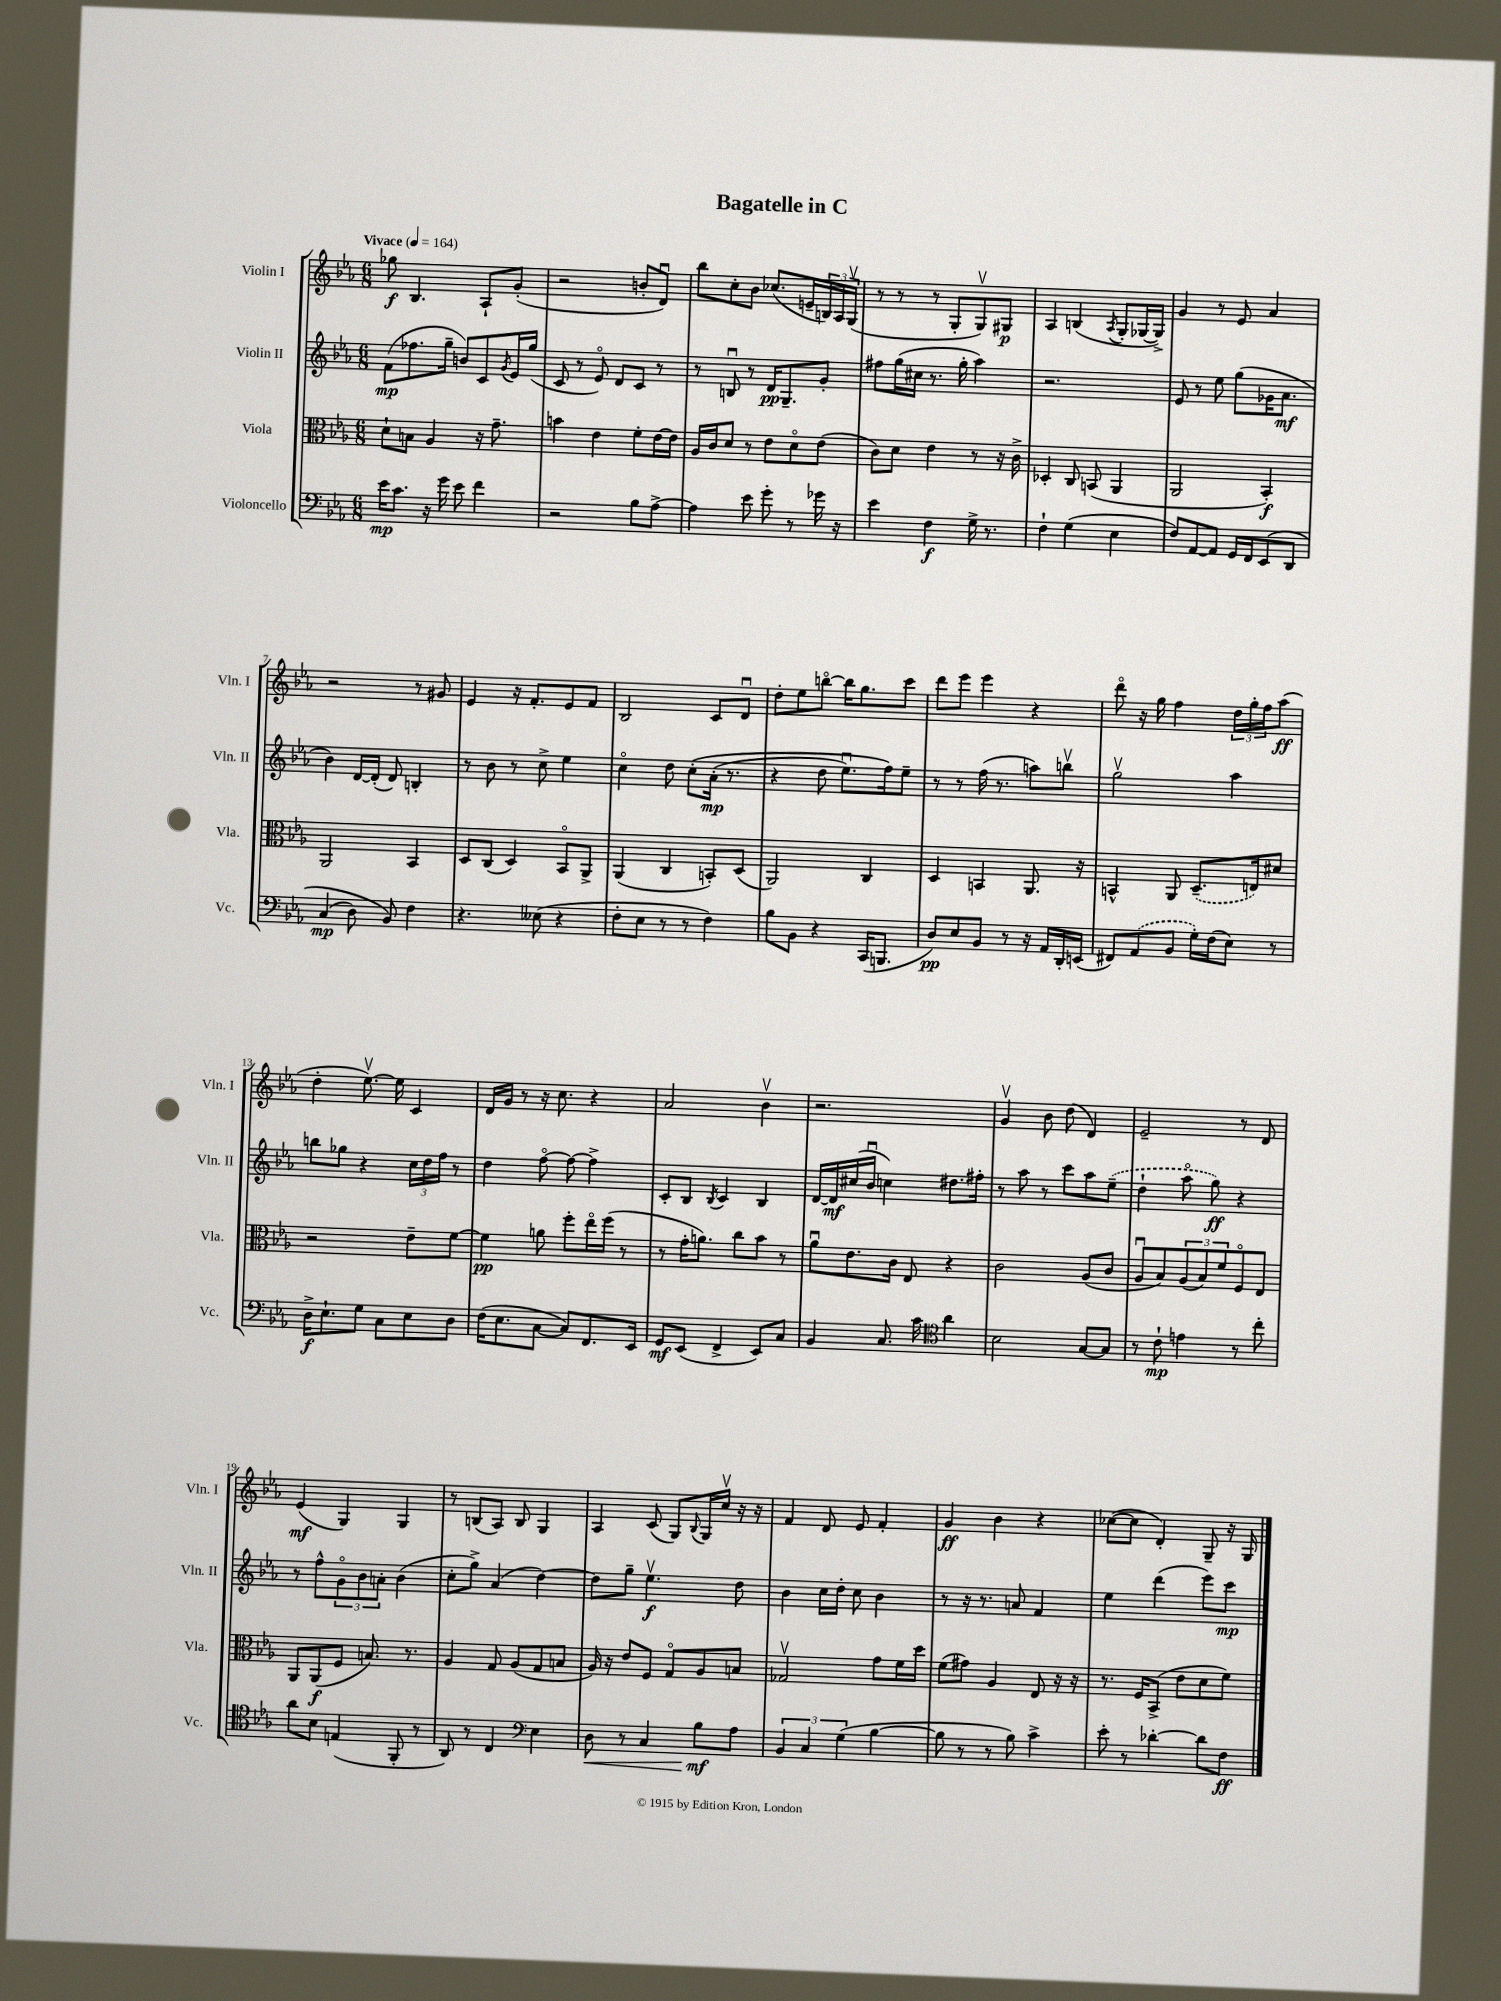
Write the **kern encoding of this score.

**kern	**kern	**kern	**kern
*staff4	*staff3	*staff2	*staff1
*clefF4	*clefC3	*clefG2	*clefG2
*k[b-e-a-]	*k[b-e-a-]	*k[b-e-a-]	*k[b-e-a-]
*M6/8	*M6/8	*M6/8	*M6/8
*MM164	*MM164	*MM164	*MM164
16e-\LK	8d`\L	(8f\L	8gg-\
8.c\J	.	.	.
.	8B\J	8.ff-\	4.B-/
16r	4A-/	.	.
16g\	.	16gg~\Jk	.
8e-\	.	8b/L)	.
4f\	16r	8c/	8A-`/L
.	8.g~\	.	.
.	.	8qg/	.
.	.	16e-/L	(8g'/J
.	.	(16gg/JJ	.
=	=	=	=
2r	4b\	8c/	2r
.	.	8r	.
.	4e-\	8e-o/)	.
.	.	8d/L	.
8B-\L	8f'\L	8c/J	8b'/L
[8A-^\J	[16e-\L	8r	8du/J)
.	16e-\]JJ	.	.
=	=	=	=
4A-\]	16A-/LL	8r	8bb-\L
.	16c/J	.	.
.	8d/J	8Bu/	8cc'\
8e-\	8r	8r	8b-\J
8g'\	8e-\L	16d/LK	(8.cc-/L
.	.	8.G~/	.
8r	8do\	.	.
.	.	.	16e~/L
16g-\	(8e-\J	8g'/J	24B/)
.	.	.	24A-/
16r	.	.	.
.	.	.	(24Gv/JJ
=	=	=	=
4e-\	8c\L)	8ff#\L	8r
.	8d\J	(16gg\L	8r
.	.	16cc#\JJ	.
4F\	4e-\	8.r	8r
.	.	.	8G'/L
.	.	16gg'\	.
16G^\	8r	4aa-\)	8Gv/)
8.r	.	.	.
.	16r	.	8G#/J
.	16c^\	.	.
=	=	=	=
4F`\	4D-'/	2.r	4A-/
(4G\	8C/	.	(4B/
.	(8BB/	.	.
.	.	.	8qA-/
4E-\	4AA-/	.	8G'/L
.	.	.	[16G-/L
.	.	.	16G-^/]JJ)
=	=	=	=
8F/L)	2AA-/	8e-/	4g/
[8AA-/	.	8r	.
8AA-/]J	.	8ee-\	8r
16GG/LL	.	(8gg\L	8e-/
16FF/J	.	.	.
&(8EE-/	4BB-'/)	16g-\K	4a-/
.	.	8.a-\J	.
8DD/J	.	.	.
=	=	=	=
(4C/	2AA-/	4b-\)	2r
8D\)	.	[16d/LL	.
.	.	(16d'/]JJ	.
8BB-/&)	.	8d/)	.
4F\	4BB-/	4B'/	8r
.	.	.	8g#/
=	=	=	=
4.r	8D/L	8r	4e-/
.	(8C/J	8b-\	.
.	4D/)	8r	16r
.	.	.	8.f'/L
(8E--\	.	8cc^\	.
4r	8BB-o/L	4ee-\	8e-/
.	8AA-^/J	.	8f/J
=	=	=	=
8F'\L	(4AA-/	4cco\	2B-/
8E-\J	.	.	.
8r	4C/	8dd\	.
8r	.	&(8cc'\L	.
4F\)	8BB'/L)	(16a-'\Jk	8c/L
.	.	8.r	.
.	(8D/J	.	8du/J
=	=	=	=
8B-\L	2AA-/)	4r	8dd'\L
8BB-\J	.	.	8ee-\
4r	.	8dd\	[8bbo\J
.	.	8.ee-u\L)	16bb\]LK
.	.	.	8.gg\
(16CC/LK	4C/	.	.
8.BBB/J	.	16ff\k&)	.
.	.	8ee-~\J	8ccc\J
=	=	=	=
8D/L)	4D/	8r	8ddd\L
8E-/	.	8r	8eee-\J
8BB-/J	4BB/	(16ff\	4eee-\
.	.	8.r	.
8r	.	.	.
16r	8.AA-/	8aa\L)	4r
16AA-/LL	.	.	.
16DD'/	.	8bbv\J	.
(16EE/JJ	16r	.	.
=	=	=	=
8FF#/L)	4BB^^/	2ggv\	8dddo\
(8AA-/	.	.	16r
.	.	.	16gg\
8BB-/J	8AA-/	.	4ff\
16G'\LL)	(8.D~/L	.	.
(16F\J	.	.	.
8E-\J)	.	4aa-\	24dd\LL
.	.	.	24gg'\
.	16E/k)	.	.
.	.	.	24ff\J
8r	8d#/J	.	(8aa-\J
=	=	=	=
16D^\LK	2r	8bb\L	4dd'\
8.E-`\	.	.	.
.	.	8gg-\J	.
8G\J	.	4r	[8.ee-v\)
8C\L	.	.	.
.	.	.	16ee-\]
8E-\	8e-~\L	24cc\LL	4c/
.	.	24dd\	.
.	.	24ff\JJ	.
8D\J	[8f\J	8r	.
=	=	=	=
(16F\LK	4f\]	4dd\	16d/LL
8.E-\	.	.	16g/JJ
.	.	.	8r
[8C\J	8a\	[8ffo\	16r
.	.	.	8.cc\
8C/]L)	8ff'\L	8ff\_	.
8.FF/	16ee-o\L	4ff^\]	4r
.	(16ff\JJ	.	.
.	8r	.	.
16EE-/Jk	.	.	.
=	=	=	=
8GG/L	8r	8c'/L	2a-/
(8EE-/J	16g'\LK	8B-/J	.
.	8.a\J)	.	.
.	.	8qB-/	.
4FF^/	.	4c/	.
.	8cc\L	.	.
8EE-/L)	8b-\J	4B-/	4b-v\
8C/J	8r	.	.
=	=	=	=
4BB-/	8a-u\L	[16d/LL	2.r
.	.	16d/]	.
.	8.e-\	(16cc#/	.
.	.	16b-u/JJ	.
8.C/	.	4cc\)	.
.	16c\Jk	.	.
.	8E-/	.	.
16c\	.	.	.
*clefC4	*	*	*
4a-\	4r	8.dd#\L	.
.	.	16ff#'\Jk	.
=	=	=	=
2B-\	2c\	8r	4gv/
.	.	8aa-\	.
.	.	8r	8b-\
.	.	8ccc\L	(8dd\
[8G/L	(8A-/L	8aa-\	4d/)
8G/]J	8c/J	(8ee-~\J	.
=	=	=	=
8r	8A-u/L	4dd`\	2e-~/
8c`\	8B-/)	.	.
4e\	(12A-/	8aa-o\	.
.	12B-/)	.	.
.	.	8gg\)	.
.	12f/	.	.
8r	8Fo/	4r	8r
8cc'\	8E-/J	.	8d/
=	=	=	=
8a-\L	8AA-/L	8r	(4e-/
8B-\J	(8AA-/	8ff^^\L	.
(4E/	8F/J	12go\	4G/)
.	.	12b-\	.
.	8.B/)	.	.
.	.	12a'\J	.
8FF'/	.	(4b-\	4G/
.	8.r	.	.
8r	.	.	.
=	=	=	=
8AA-/)	4A-/	8cc'\L	8r
8r	.	8gg^\J)	(8B/L
4C/	8G/	(4a-/	8A-/J)
.	(8A-/L	.	8B/
*clefF4	*	*	*
4E-\	8G/	[4dd\)	4G/
.	8B/J	.	.
=	=	=	=
8D\	16A-/)	8dd\]L	4A-/
.	16r	.	.
8r	8e-/L	8gg~\J	.
4C/	8F/J	4.ee-v\	(8c/
.	8Go/L	.	8G/L)
.	.	.	8qqB-/
8B-\L	8A-/	.	16G/L
.	.	.	16ccv/JJ
8A-\J	8B/J	8dd\	16r
.	.	.	16r
=	=	=	=
6BB-/	2G-v/	4b-\	4f/
6C/	.	.	.
.	.	16cc\LL	8d/
.	.	16dd'\JJ	.
(6G\	.	.	.
.	.	8cc\	8e-/
[4B-\	8g\L	4b-\	4f'/
.	16f\L	.	.
.	16dd\JJ	.	.
=	=	=	=
8B-\]	(8f\L	8r	4g/
8r	8g#\J)	16r	.
.	.	8.r	.
8r	4A-/	.	4b-\
8B-\)	.	8a/	.
4c^\	8E-/	4f/	4r
.	16r	.	.
.	16r	.	.
=	=	=	=
8e-'\	8.r	4ee-\	([8cc-\L
8r	.	.	8cc-\]J
.	16F/LK	.	.
[4d-'\	(8BB-^/J	(4ddd\	4d'/)
.	8e-\L	.	.
8d-\]L	8d\	8eee-\L)	8G~/
8F\J	8f\J)	8ccc\J	16r
.	.	.	16G/
==	==	==	==
*-	*-	*-	*-
